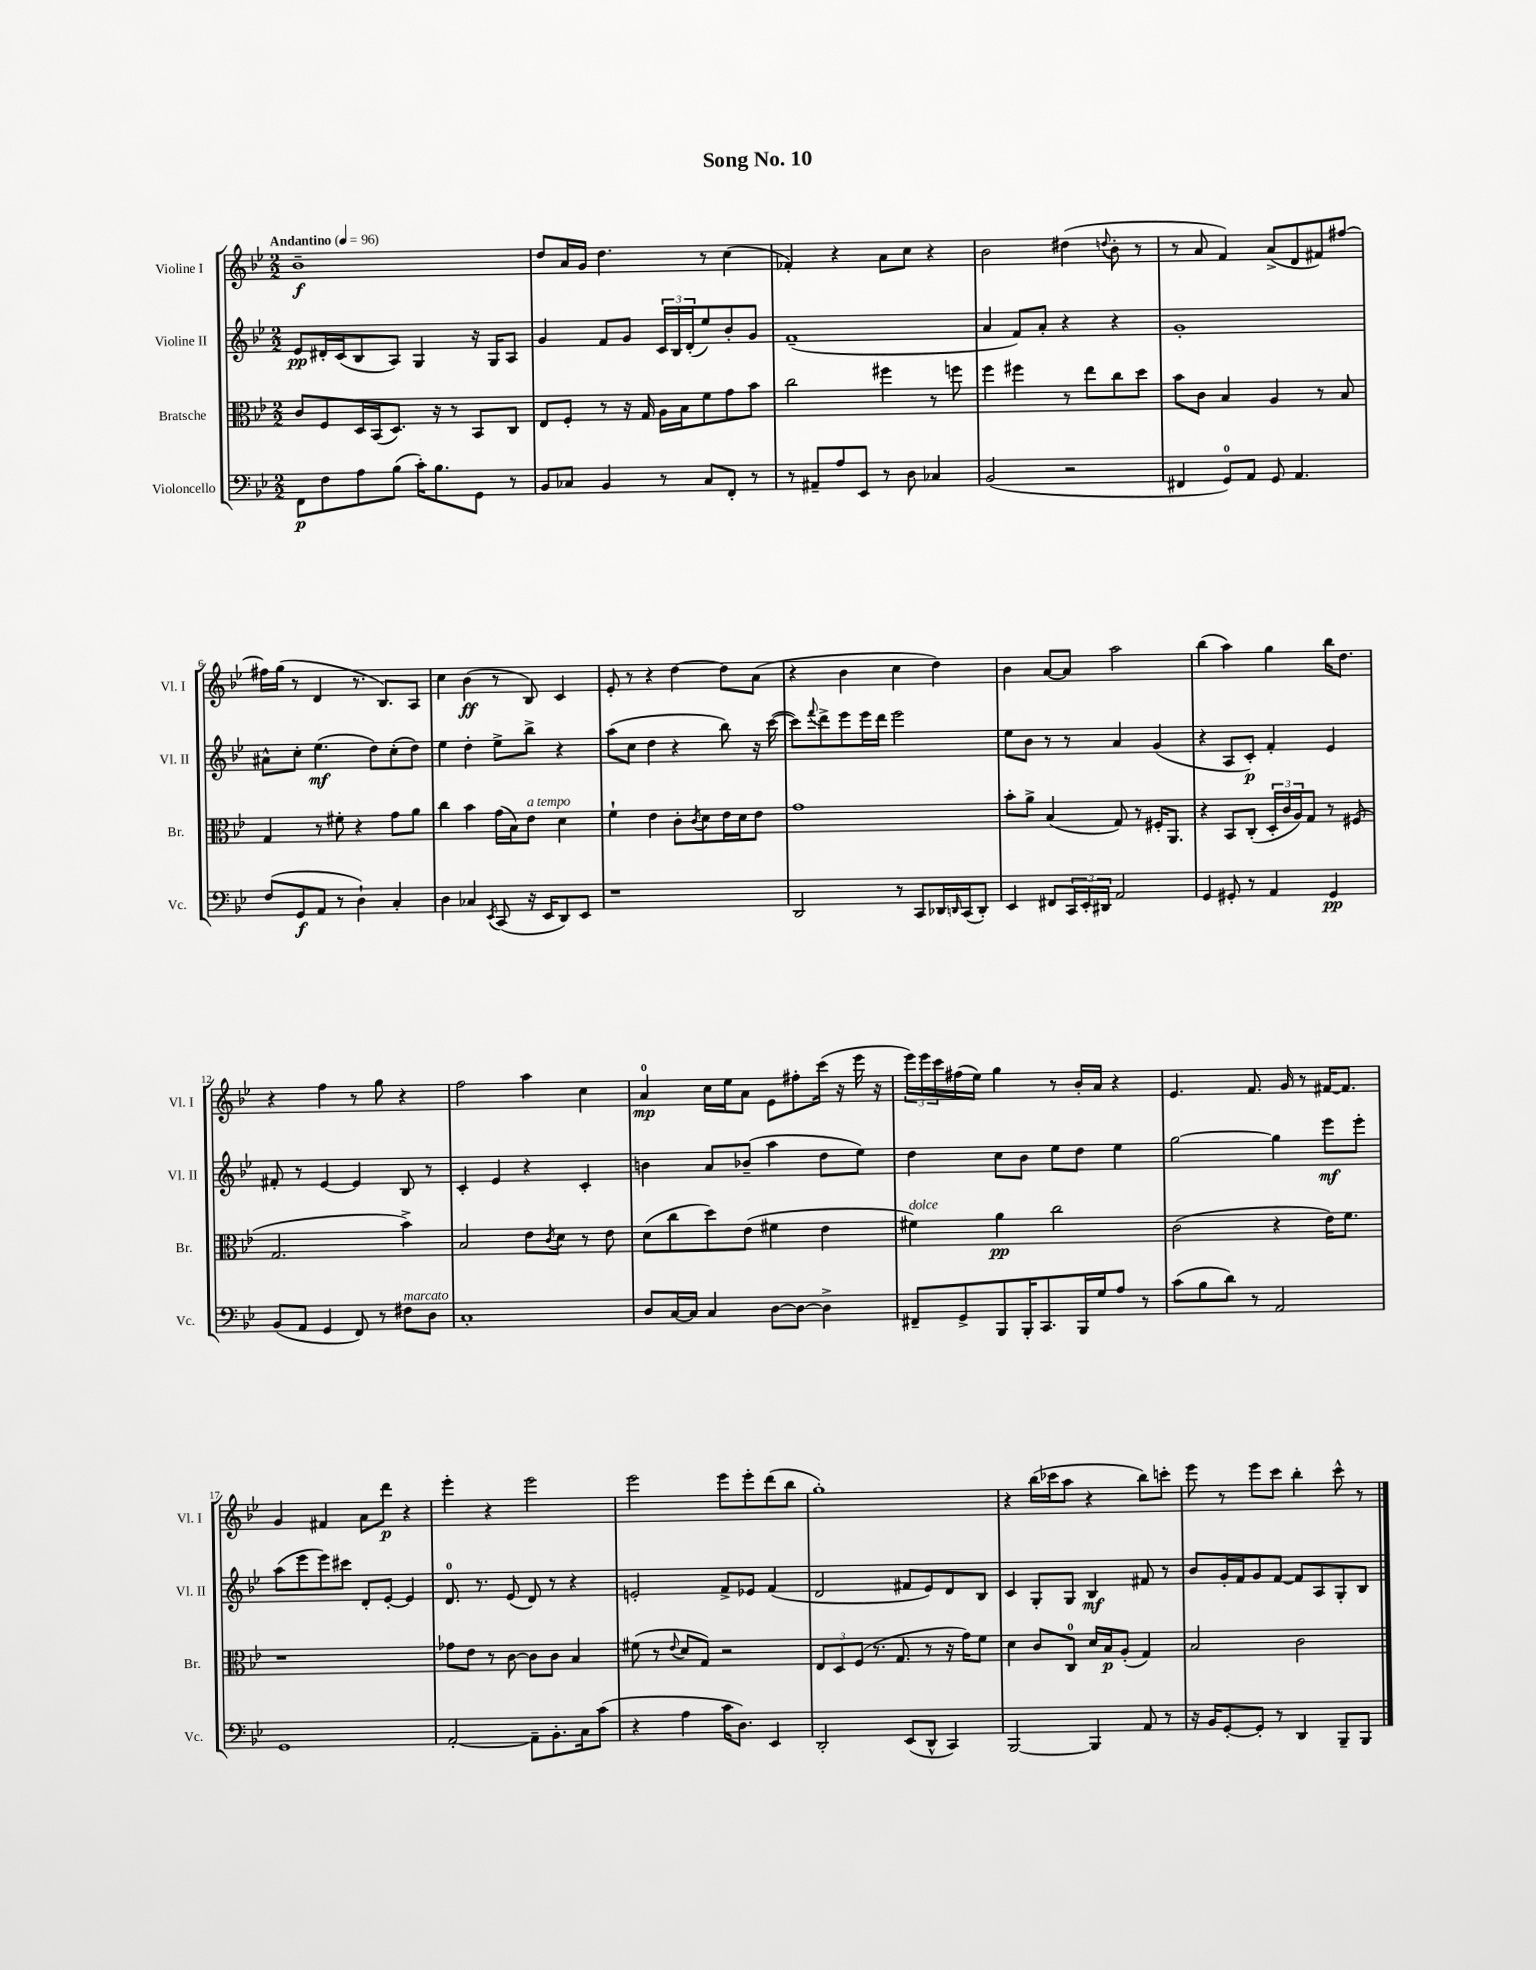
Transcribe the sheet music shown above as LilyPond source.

\header { title = "Song No. 10" }
<<
\new StaffGroup <<
\new Staff = "s0" \with { instrumentName = "Violine I" shortInstrumentName = "Vl. I" } {
    \clef treble \key bes \major \numericTimeSignature \time 2/2 \tempo "Andantino" 4 = 96
    bes'1--\f |
    d''8 a'16 g'16 d''4. r8 c''4( |
    fes'4-.) r4 a'8 c''8 r4 |
    bes'2 dis''4( \appoggiatura { d''8 } bes'8-. r8 |
    r8 a'8 f'4) a'8->( d'8 fis'8) fis''8~ |
    fis''16 g''16( r8 d'4 r8. bes8.) a8 |
    c''4 bes'4\ff( r8 bes8) c'4 |
    ees'8-. r8 r4 d''4~ d''8 a'8( |
    r4 bes'4 c''4 d''4) |
    bes'4 a'8~ a'8 a''2 |
    bes''4( a''4) g''4 bes''16 d''8. |
    r4 f''4 r8 g''8 r4 |
    f''2 a''4 c''4 |
    a'4-0\mp c''16 ees''16 a'8 ees'8 fis''8-. c'''16( r16 ees'''16 r16 |
    \tuplet 3/2 { ees'''16) ees'''16 c'''16 } fis''16( ees''16) g''4 r8 bes'16-. a'16 r4 |
    ees'4. f'8. g'16 r8 fis'16~ fis'8. |
    g'4 fis'4 a'8 d'''8\p r4 |
    ees'''4-. r4 ees'''2 |
    ees'''2 ees'''8 ees'''8-. d'''8( bes''8 |
    g''1-.) |
    r4 bes''16( ces'''16 a''8 r4 bes''8) c'''8-. |
    ees'''8 r8 ees'''8 c'''8 bes''4-. c'''8-^ r8 \bar "|." |
}
\new Staff = "s1" \with { instrumentName = "Violine II" shortInstrumentName = "Vl. II" } {
    \clef treble \key bes \major \numericTimeSignature \time 2/2
    ees'8\pp dis'16-. c'16( bes8 a8) g4 r16 g16 a8 |
    g'4 f'8 g'8 \tuplet 3/2 { c'16 bes16 d'16-.( } ees''8) bes'8-. g'8 |
    f'1--( |
    a'4 f'8) a'8-. r4 r4 |
    g'1-. |
    ais'8-^ c''8-. ees''4.\mf( d''8) c''8-.( d''8) |
    ees''4 d''4-. ees''8-> bes''8-> r4 |
    a''8( c''8 d''4 r4 bes''8) r16 c'''16~( |
    c'''8) \appoggiatura { f'''8 } d'''8-> ees'''8 ees'''16 d'''16 ees'''2 |
    ees''8 bes'8 r8 r8 a'4 g'4( |
    r4 a8 c'8-.\p) f'4-. ees'4 |
    fis'8-. r8 ees'4~ ees'4 bes8 r8 |
    c'4-. ees'4 r4 c'4-. |
    b'4 a'8 bes'8--( a''4 d''8 ees''8) |
    d''4 c''8 bes'8 ees''8 d''8 ees''4 |
    g''2~ g''4 ees'''8\mf ees'''8-. |
    a''8( ees'''8 ees'''8) cis'''8 d'8-. ees'8~-. ees'4 |
    d'8.-0 r8. ees'8( d'8) r8 r4 |
    e'2-. f'8-> ees'8 f'4( |
    d'2 fis'8 ees'8) d'8 bes8 |
    c'4 g8-. g8 bes4\mf fis'8 r8 |
    bes'8 g'16-. f'16 g'8 f'8~ f'8 a8 g8-. bes8 \bar "|." |
}
\new Staff = "s2" \with { instrumentName = "Bratsche" shortInstrumentName = "Br." } {
    \clef alto \key bes \major \numericTimeSignature \time 2/2
    c'8 f8 d16 bes,16( d8.) r16 r8 bes,8 c8 |
    ees8 f8-. r8 r16 g16 a16 bes16 f'8 g'8 bes'8 |
    c''2 fis''4 r8 f''8 |
    f''4 fis''4 r8 ees''8 c''8 d''8 |
    bes'8 c'8 bes4 a4 r8 bes8 |
    g4 r8 fis'8-. r4 g'8 a'8 |
    c''4 bes'4 g'16( bes16) ees'8^\markup { \italic "a tempo" } d'4 |
    f'4-! ees'4 c'8-. \acciaccatura { c'8 } d'8 ees'16 d'16 ees'8 |
    g'1 |
    bes'8-. a'8-> bes4( g8) r8 fis16-. a,8. |
    r4 bes,8 c8-.( \tuplet 3/2 { d16-. c'16 a16) } g8 r8 fis8( |
    g2. bes'4->) |
    bes2 ees'8 \acciaccatura { c'8 } d'8 r8 ees'8 |
    d'8( c''8 d''8) ees'8( fis'4 ees'4 |
    fis'4^\markup { \italic "dolce" }) a'4\pp c''2 |
    c'2( r4 ees'16) f'8. |
    r1 |
    ges'8 ees'8 r8 c'8~ c'8 c'8 bes4 |
    fis'8( r8 \appoggiatura { ees'8 } d'8 g8) r2 |
    \tuplet 3/2 { ees8 d8 f8( } r8. g8. r8 r16 g'16) f'8 |
    d'4 c'8 c8-0 d'16 bes16\p a8-.( g4) |
    bes2 c'2 \bar "|." |
}
\new Staff = "s3" \with { instrumentName = "Violoncello" shortInstrumentName = "Vc." } {
    \clef bass \key bes \major \numericTimeSignature \time 2/2
    f,8\p f8 a8 bes8( c'16-.) bes8. g,8 r8 |
    bes,8 ces8 bes,4 r8 ces8 f,8-. r8 |
    r8 ais,8-- a8 ees,8 r8 d8 ces4 |
    bes,2( r2 |
    fis,4 g,8-0) a,8 g,8 a,4. |
    f8( g,8\f a,8 r8 d4-!) c4-. |
    d4 ces4 \acciaccatura { ees,8 } c,8( r16 ees,16 d,8) ees,8 |
    r1 |
    d,2 r8 c,8 des,16 \grace { d,16 } c,16( d,8-.) |
    ees,4 fis,8 \tuplet 3/2 { c,16 ees,16-. dis,16 } a,2 |
    g,4 gis,8-. r8 a,4 gis,4\pp |
    bes,8( a,8 g,4 f,8) r8 fis8^\markup { \italic "marcato" } d8 |
    c1-. |
    d8 c16~ c16 c4 d8~ d8~ d4-> |
    fis,8-- g,8-> bes,,8 bes,,16-. c,8. bes,,16 g16 a8 r8 |
    c'8( bes8 d'8) r8 a,2 |
    g,1 |
    a,2~-. a,8-- bes,8.-. c16 c'8( |
    r4 a4 c'16 d8.) ees,4 |
    d,2-. ees,8( d,8-^ c,4) |
    bes,,2~ bes,,4 a,8 r8 |
    r16 bes,16 g,8~-. g,8-. r8 d,4 bes,,8-- bes,,8 \bar "|." |
}
>>
>>
